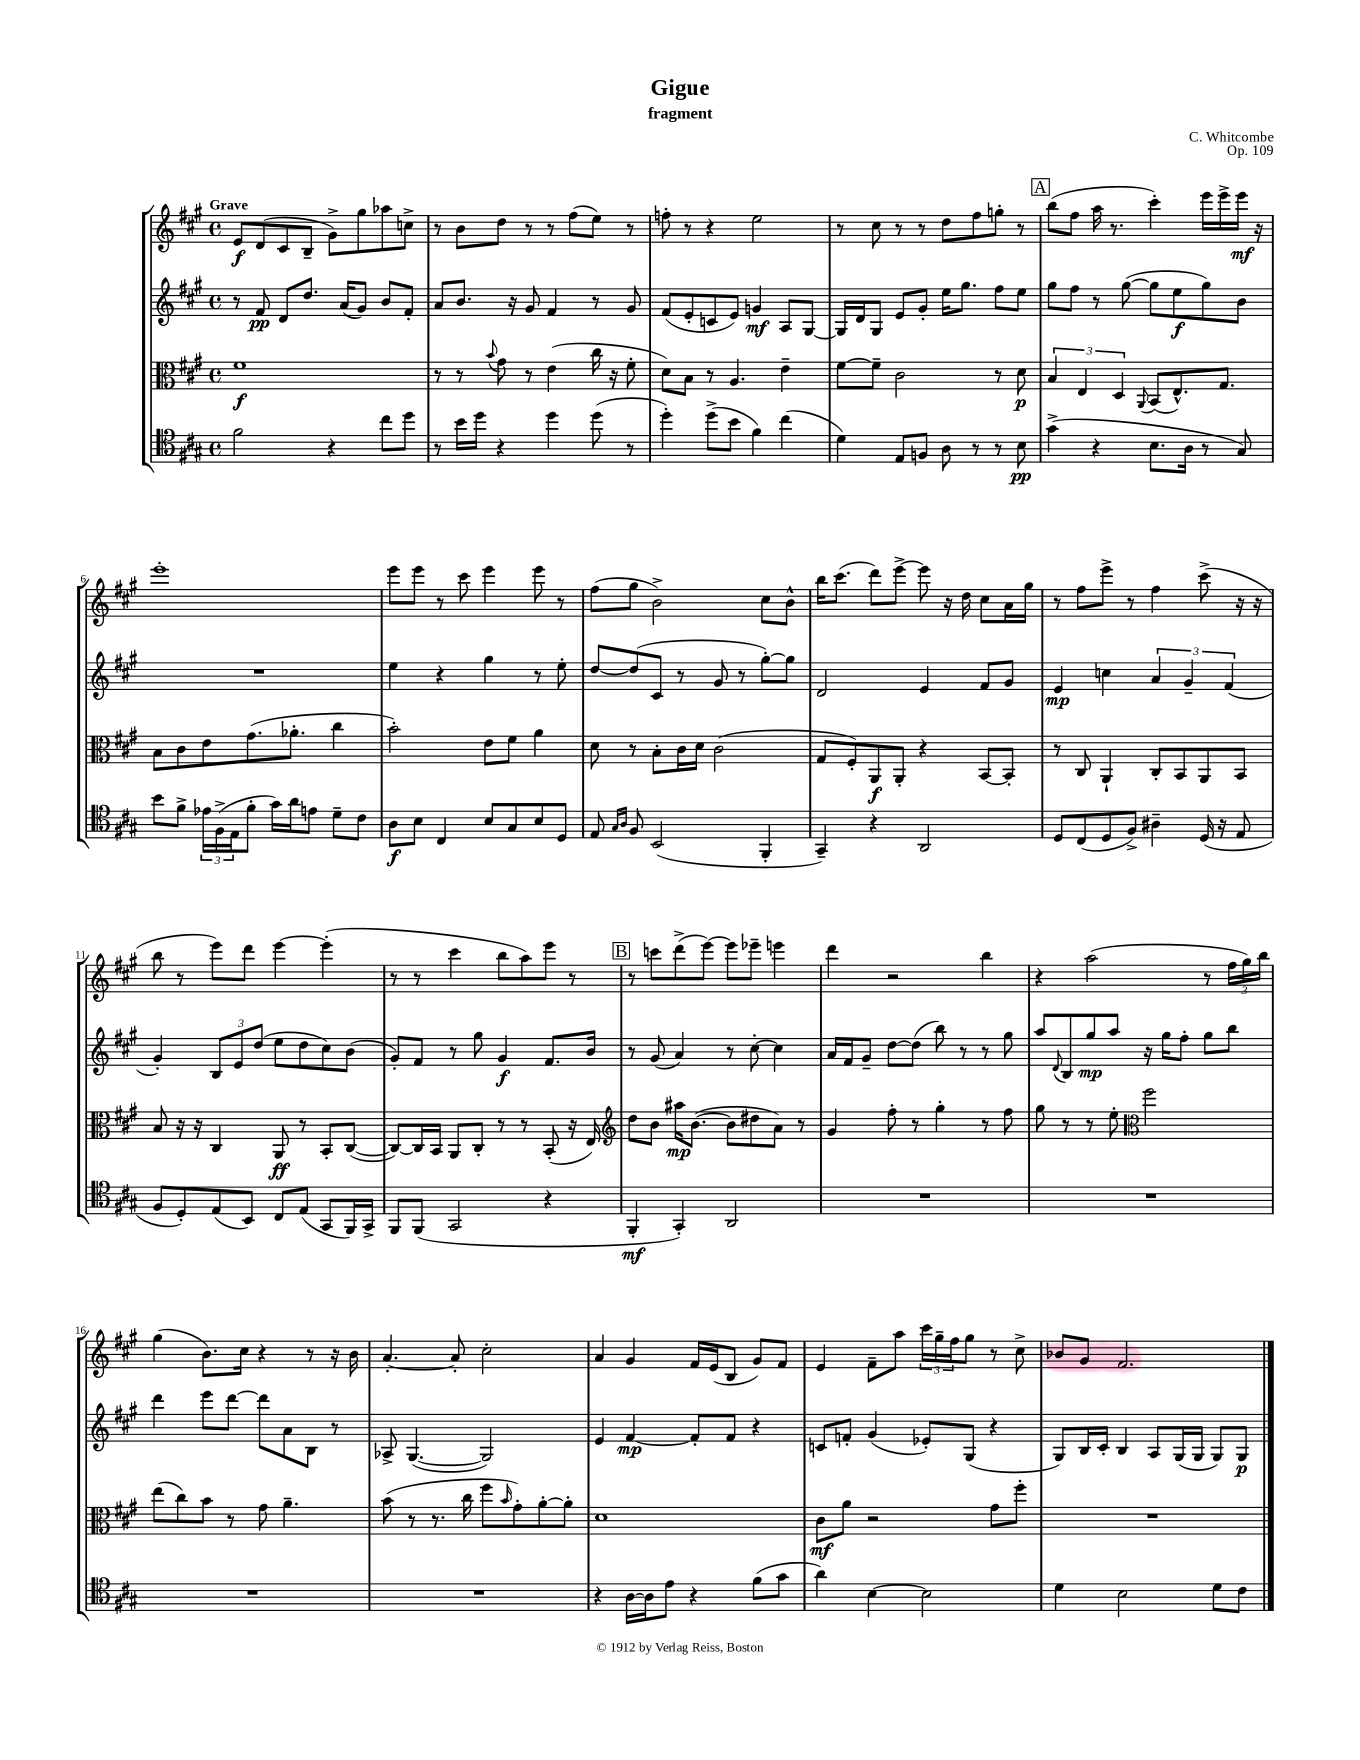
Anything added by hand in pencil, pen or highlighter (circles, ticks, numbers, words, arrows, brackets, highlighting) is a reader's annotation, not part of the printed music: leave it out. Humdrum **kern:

**kern	**dynam	**kern	**dynam	**kern	**dynam	**kern	**dynam
*part4	*part4	*part3	*part3	*part2	*part2	*part1	*part1
*staff4	*staff4	*staff3	*staff3	*staff2	*staff2	*staff1	*staff1
*clefC4	*	*clefC3	*	*clefG2	*	*clefG2	*
*k[f#c#g#]	*	*k[f#c#g#]	*	*k[f#c#g#]	*	*k[f#c#g#]	*
*M4/4	*	*M4/4	*	*M4/4	*	*M4/4	*
*met(c)	*	*met(c)	*	*met(c)	*	*met(c)	*
=1	=1	=1	=1	=1	=1	=1	=1
!	!	!	!	!	!	!LO:TX:a:B:t=Grave	!
2f#\	.	1f#	f	8r	.	8e/L	f
.	.	.	.	8f#/	pp	(8d/	.
.	.	.	.	8d/L	.	8c#/	.
.	.	.	.	8.dd/J	.	8B~/J	.
4r	.	.	.	.	.	8g#^\L)	.
.	.	.	.	(16a/KL	.	.	.
.	.	.	.	8g#/J)	.	8gg#\	.
8cc#\L	.	.	.	8b/L	.	8aa-X\	.
8dd\J	.	.	.	8f#'/J	.	8ccn^\J	.
=2	=2	=2	=2	=2	=2	=2	=2
8r	.	8r	.	8a/L	.	8r	.
16b\LL	.	8r	.	8.b/J	.	8b\L	.
16dd\JJ	.	.	.	.	.	.	.
.	.	8qqb/	.	.	.	.	.
4r	.	8g#\	.	.	.	8dd\J	.
.	.	.	.	16r	.	.	.
.	.	8r	.	8g#/	.	8r	.
4dd\	.	(4e\	.	4f#/	.	8r	.
.	.	.	.	.	.	(8ff#\L	.
(8dd\	.	16cc#\	.	8r	.	8ee\J)	.
.	.	16r	.	.	.	.	.
8r	.	8f#'\	.	8g#/	.	8r	.
=3	=3	=3	=3	=3	=3	=3	=3
4dd'\)	.	8d\L)	.	(8f#/L	.	8ffn'\	.
.	.	8B\J	.	8e'/	.	8r	.
(8dd^\L	.	8r	.	8cn/	.	4r	.
8b\J	.	4.A/	.	8e/J)	.	.	.
4f#\)	.	.	.	4gn/	mf	2ee\	.
(4cc#\	.	4e~\	.	8A/L	.	.	.
.	.	.	.	[8G#/J	.	.	.
=4	=4	=4	=4	=4	=4	=4	=4
4d\)	.	[8f#\L	.	16G#/LL]	.	8r	.
.	.	.	.	16d/J	.	.	.
.	.	8f#~\J]	.	8G#/J	.	8cc#\	.
8E/L	.	2c#\	.	8e/L	.	8r	.
8Fn/J	.	.	.	8g#'/J	.	8r	.
8A\	.	.	.	16ee\KL	.	8dd\L	.
.	.	.	.	8.gg#\J	.	.	.
8r	.	.	.	.	.	8ff#\	.
8r	.	8r	.	8ff#\L	.	8ggn'\J	.
8B\	pp	8d\	p	8ee\J	.	8r	.
!!LO:REH:place=s1:t=A
=5	=5	=5	=5	=5	=5	=5	=5
(4g#^\	.	6B/	.	8gg#\L	.	(8bb\L	.
.	.	.	.	8ff#\J	.	8ff#\J	.
.	.	6E/	.	.	.	.	.
4r	.	.	.	8r	.	16aa\	.
.	.	.	.	.	.	8.r	.
.	.	6D/	.	.	.	.	.
.	.	.	.	([8gg#\	.	.	.
.	.	8qqAA/	.	.	.	.	.
8.B\L	.	(8BB/L	.	8gg#\L]	.	4ccc#'\)	.
.	.	8.E^^/)	.	8ee\	f	.	.
16A\Jk	.	.	.	.	.	.	.
8r	.	.	.	8gg#\)	.	16eee\LL	.
.	.	8.G#/J	.	.	.	16eee^\	.
8G#/)	.	.	.	8b\J	.	16eee\JJ	mf
.	.	.	.	.	.	16r	.
!!LO:LB:g=z
=6	=6	=6	=6	=6	=6	=6	=6
8b\L	.	8B\L	.	1r	.	1eee'	.
8f#^\J	.	8c#\	.	.	.	.	.
24e-X\LL	.	8e\	.	.	.	.	.
(24F#^\	.	.	.	.	.	.	.
24E\J	.	.	.	.	.	.	.
8f#'\J	.	(8.g#\	.	.	.	.	.
16g#\LL)	.	.	.	.	.	.	.
16a\J	.	8.a-X'\J	.	.	.	.	.
8en\J	.	.	.	.	.	.	.
8d~\L	.	4cc#\	.	.	.	.	.
8c#\J	.	.	.	.	.	.	.
=7	=7	=7	=7	=7	=7	=7	=7
8A\L	f	2b'\)	.	4ee\	.	8eee\L	.
8B\J	.	.	.	.	.	8eee\J	.
4C#/	.	.	.	4r	.	8r	.
.	.	.	.	.	.	8ccc#\	.
8B/L	.	8e\L	.	4gg#\	.	4eee\	.
8G#/	.	8f#\J	.	.	.	.	.
8B/	.	4a\	.	8r	.	8eee\	.
8D/J	.	.	.	8ee'\	.	8r	.
=8	=8	=8	=8	=8	=8	=8	=8
8E/	.	8d\	.	[8dd/L	.	(8ff#\L	.
16qqG#/LL	.	.	.	.	.	.	.
16qqA/JJ	.	.	.	.	.	.	.
8F#/	.	8r	.	(8dd/]	.	8gg#\J	.
(2BB/	.	8B'\L	.	8c#/J	.	2b^\)	.
.	.	16c#\L	.	8r	.	.	.
.	.	16d\JJ	.	.	.	.	.
.	.	(2c#\	.	8g#/	.	.	.
.	.	.	.	8r	.	.	.
4FF#'/	.	.	.	[8gg#'\L)	.	8cc#\L	.
.	.	.	.	8gg#\J]	.	8b^^\J	.
=9	=9	=9	=9	=9	=9	=9	=9
4GG#~/)	.	8G#/L	.	2d/	.	16bb\KL	.
.	.	.	.	.	.	(8.ccc#\J	.
.	.	8F#'/)	.	.	.	.	.
4r	.	8AA/	f	.	.	8ddd\L)	.
.	.	8AA'/J	.	.	.	[8eee^\J	.
2AA/	.	4r	.	4e/	.	8eee\]	.
.	.	.	.	.	.	16r	.
.	.	.	.	.	.	16dd\	.
.	.	[8BB/L	.	8f#/L	.	8cc#\L	.
.	.	8BB'/J]	.	8g#/J	.	16a\L	.
.	.	.	.	.	.	16gg#\JJ	.
=10	=10	=10	=10	=10	=10	=10	=10
8D/L	.	8r	.	4e/	mp	8r	.
(8C#/	.	8C#/	.	.	.	8ff#\L	.
8D/	.	4AA`/	.	4ccn\	.	8eee^\J	.
8F#^/J)	.	.	.	.	.	8r	.
4A#X~\	.	8C#'/L	.	6a/	.	4ff#\	.
.	.	8BB/	.	.	.	.	.
.	.	.	.	6g#~/	.	.	.
(16D/	.	8AA/	.	.	.	(8ccc#^\	.
16r	.	.	.	.	.	.	.
.	.	.	.	(6f#/	.	.	.
8E/	.	8BB/J	.	.	.	16r	.
.	.	.	.	.	.	16r	.
!!LO:LB:g=z
=11	=11	=11	=11	=11	=11	=11	=11
8F#/L	.	8B/	.	4g#'/)	.	8bb\	.
8D'/)	.	16r	.	.	.	8r	.
.	.	16r	.	.	.	.	.
(8E/	.	4C#/	.	12B/L	.	8eee\L)	.
.	.	.	.	12e/	.	.	.
8BB/J)	.	.	.	.	.	8ddd\J	.
.	.	.	.	(12dd/J	.	.	.
8C#/L	.	8AA/	ff	8ee\L	.	[4eee\	.
(8E/J	.	8r	.	8dd\	.	.	.
8GG#/L	.	8BB'/L	.	8cc#\)	.	(4eee'\]	.
16FF#/L)	.	([8C#/J	.	(8b\J	.	.	.
16GG#^/JJ	.	.	.	.	.	.	.
=12	=12	=12	=12	=12	=12	=12	=12
8FF#/L	.	8C#/L_)	.	8g#'/L)	.	8r	.
(8FF#/J	.	16C#/L]	.	8f#/J	.	8r	.
.	.	16BB/JJ	.	.	.	.	.
2GG#/	.	8AA/L	.	8r	.	4ccc#\	.
.	.	8C#'/J	.	8gg#\	.	.	.
.	.	8r	.	4g#/	f	8bb\L	.
.	.	8r	.	.	.	8aa\)	.
4r	.	(8BB'/	.	8.f#/L	.	8eee\J	.
.	.	16r	.	.	.	8r	.
.	.	16E/)	.	16b/Jk	.	.	.
!!LO:REH:place=s1:t=B
=13	=13	=13	=13	=13	=13	=13	=13
*	*	*clefG2	*	*	*	*	*
4FF#'/	mf	8dd\L	.	8r	.	8r	.
.	.	8b\J	.	(8g#/	.	8cccn\L	.
4GG#'/)	.	16aa#X\KL	mp	4a/)	.	(8ddd^\	.
.	.	([8.b\J	.	.	.	.	.
.	.	.	.	.	.	[8eee\J)	.
2AA/	.	8b\L]	.	8r	.	8eee\L]	.
.	.	8dd#X\	.	[8cc#'\	.	8eee-X~\J	.
.	.	8a\J)	.	4cc#\]	.	4eeen\	.
.	.	8r	.	.	.	.	.
=14	=14	=14	=14	=14	=14	=14	=14
1r	.	4g#/	.	16a/LL	.	4ddd\	.
.	.	.	.	16f#/J	.	.	.
.	.	.	.	8g#~/J	.	.	.
.	.	8ff#'\	.	[8dd\L	.	2r	.
.	.	8r	.	(8dd\J]	.	.	.
.	.	4gg#'\	.	8bb\)	.	.	.
.	.	.	.	8r	.	.	.
.	.	8r	.	8r	.	4bb\	.
.	.	8ff#\	.	8gg#\	.	.	.
=15	=15	=15	=15	=15	=15	=15	=15
1r	.	8gg#\	.	8aa/L	.	4r	.
.	.	.	.	8qqd/	.	.	.
.	.	8r	.	8B/	.	.	.
.	.	8r	.	8gg#/	mp	(2aa\	.
.	.	8ee'\	.	8aa/J	.	.	.
*	*	*clefC3	*	*	*	*	*
.	.	2ff#\	.	16r	.	.	.
.	.	.	.	16gg#\KL	.	.	.
.	.	.	.	8ff#'\J	.	.	.
.	.	.	.	8gg#\L	.	8r	.
.	.	.	.	8bb\J	.	24ff#\LL	.
.	.	.	.	.	.	24gg#\)	.
.	.	.	.	.	.	24bb\JJ	.
!!LO:LB:g=z
=16	=16	=16	=16	=16	=16	=16	=16
1r	.	(8ee\L	.	4ddd\	.	(4gg#\	.
.	.	8cc#\)	.	.	.	.	.
.	.	8b\J	.	8eee\L	.	8.b\L)	.
.	.	8r	.	[8ddd\J	.	.	.
.	.	.	.	.	.	16cc#\Jk	.
.	.	8g#\	.	8ddd\L]	.	4r	.
.	.	4.a~\	.	8a\	.	.	.
.	.	.	.	8B\J	.	8r	.
.	.	.	.	8r	.	16r	.
.	.	.	.	.	.	16b\	.
=17	=17	=17	=17	=17	=17	=17	=17
1r	.	(8b\	.	8A-X^/	.	[4.a'/	.
.	.	8r	.	([4.G#/	.	.	.
.	.	8.r	.	.	.	.	.
.	.	.	.	.	.	8a'/]	.
.	.	16cc#\	.	.	.	.	.
.	.	8ff#\L	.	2G#/])	.	2cc#'\	.
.	.	16qqb/	.	.	.	.	.
.	.	8g#'\)	.	.	.	.	.
.	.	[8a'\	.	.	.	.	.
.	.	8a'\J]	.	.	.	.	.
=18	=18	=18	=18	=18	=18	=18	=18
4r	.	1d	.	4e/	.	4a/	.
[16A\LL	.	.	.	[4f#/	mp	4g#/	.
16A\J]	.	.	.	.	.	.	.
8e\J	.	.	.	.	.	.	.
4r	.	.	.	8f#'/L]	.	16f#/LL	.
.	.	.	.	.	.	(16e/J	.
.	.	.	.	8f#/J	.	8B/J	.
(8f#\L	.	.	.	4r	.	8g#/L)	.
8g#\J	.	.	.	.	.	8f#/J	.
=19	=19	=19	=19	=19	=19	=19	=19
4a\)	.	8c#\L	mf	8cn/L	.	4e/	.
.	.	8a\J	.	8fn'/J	.	.	.
[4B\	.	2r	.	(4g#/	.	8f#~\L	.
.	.	.	.	.	.	8aa\J	.
2B\]	.	.	.	8e-X'/L)	.	24ccc#\LL	.
.	.	.	.	.	.	24gg#~\	.
.	.	.	.	.	.	24ff#\J	.
.	.	.	.	(8G#/J	.	8gg#\J	.
.	.	8g#\L	.	4r	.	8r	.
.	.	8ff#'\J	.	.	.	8cc#^\	.
=20	=20	=20	=20	=20	=20	=20	=20
4d\	.	1r	.	8G#/L)	.	8b-X/L	.
.	.	.	.	16B/L	.	8g#/J	.
.	.	.	.	16c#'/JJ	.	.	.
2B\	.	.	.	4B/	.	2.f#/	.
.	.	.	.	8A/L	.	.	.
.	.	.	.	(16G#/L	.	.	.
.	.	.	.	16G#/JJ	.	.	.
8d\L	.	.	.	8G#/L)	.	.	.
8c#\J	.	.	.	8G#/J	p	.	.
==	==	==	==	==	==	==	==
*-	*-	*-	*-	*-	*-	*-	*-
